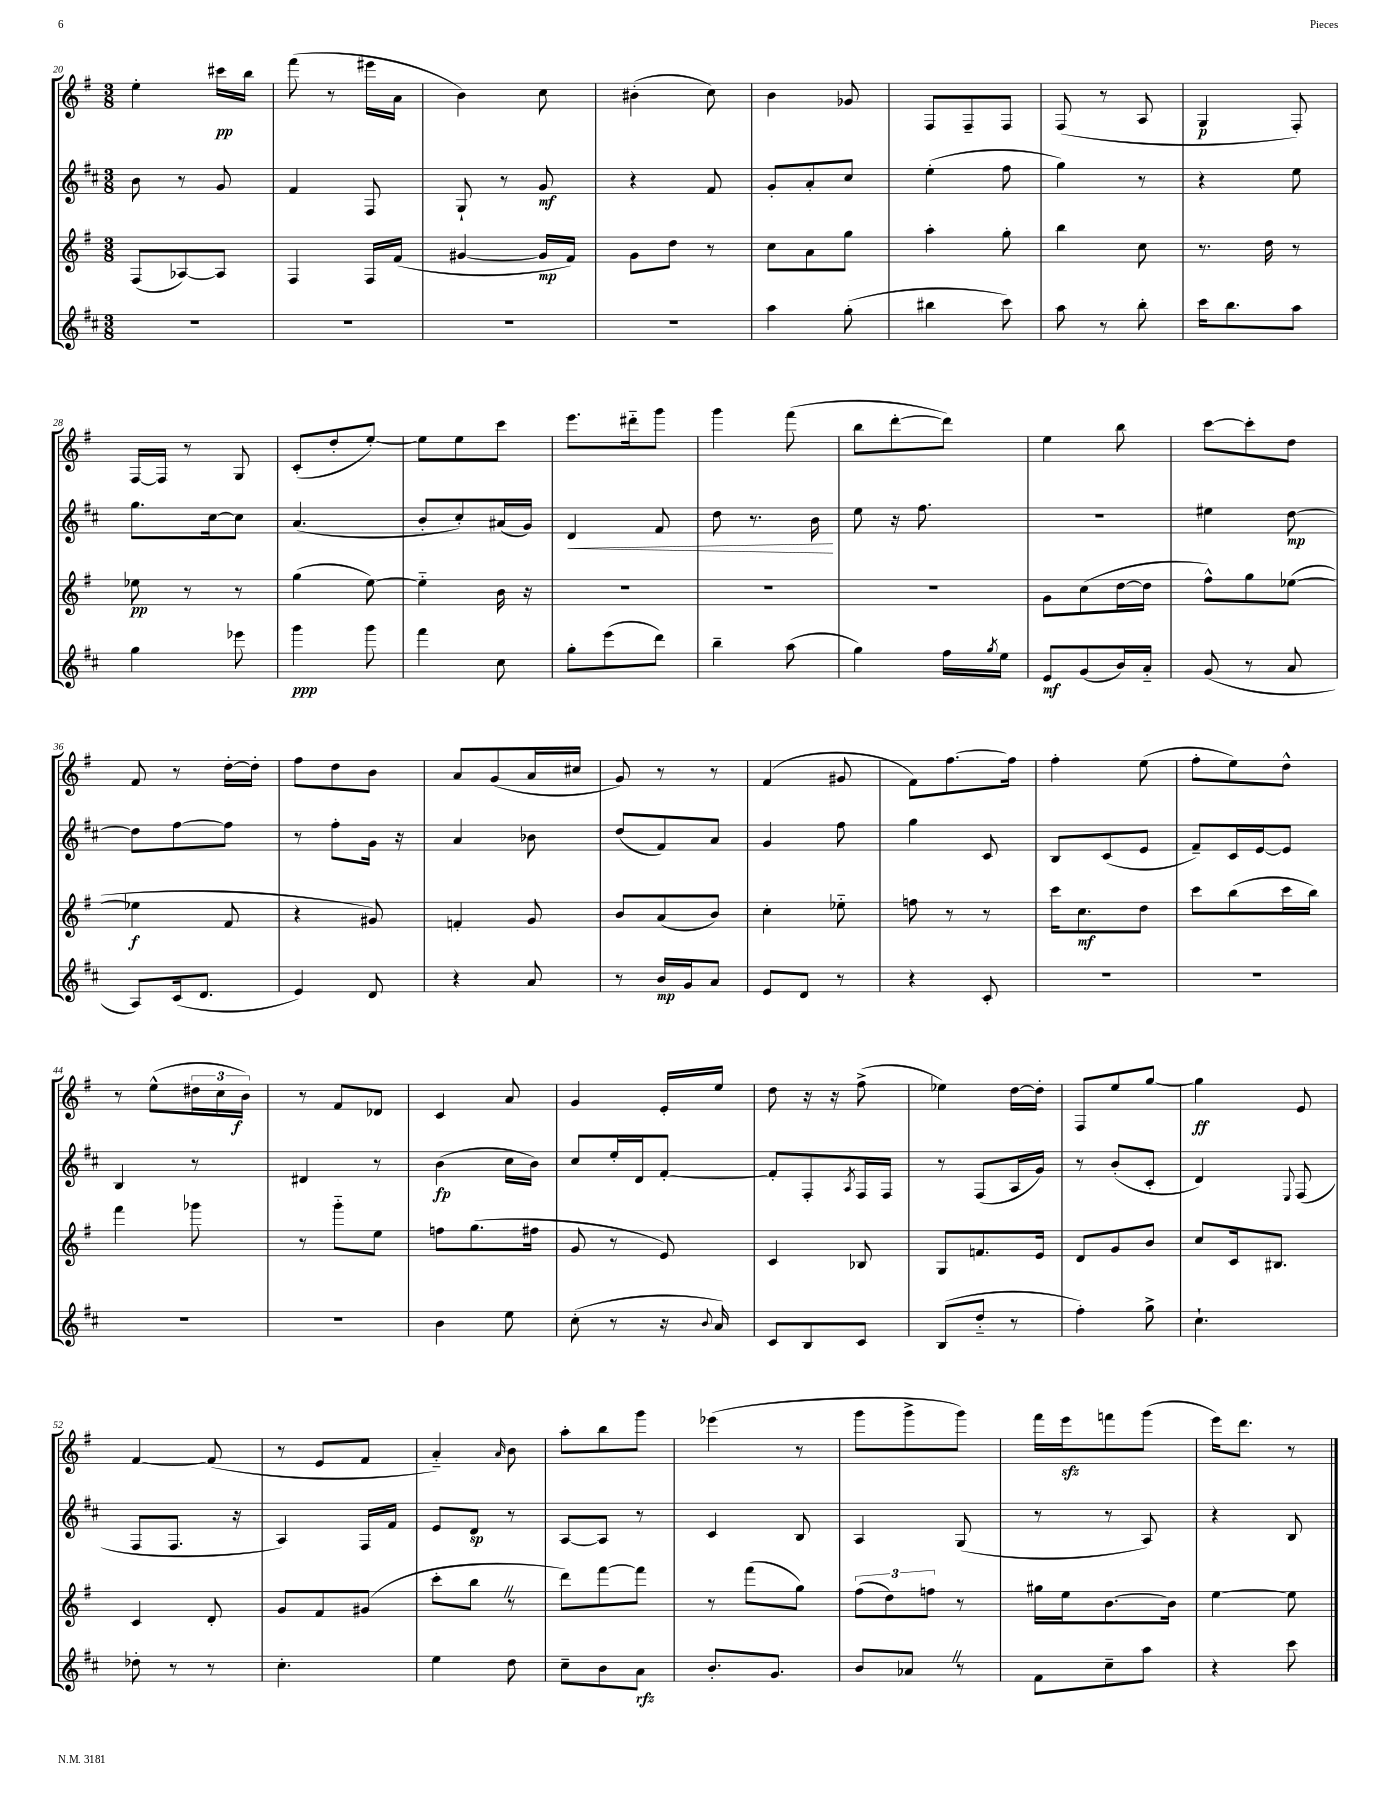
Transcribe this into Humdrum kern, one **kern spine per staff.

**kern	**kern	**kern	**kern
*staff4	*staff3	*staff2	*staff1
*clefG2	*clefG2	*clefG2	*clefG2
*k[f#c#]	*k[f#]	*k[f#c#]	*k[f#]
*M3/8	*M3/8	*M3/8	*M3/8
4.r	(8F#/L	8b\	4ee'\
.	[8A-/)	8r	.
.	8A-/]J	8g/	16ccc#\LL
.	.	.	16bb\JJ
=	=	=	=
4.r	4F#/	4f#/	(8fff#\
.	.	.	8r
.	16F#/LL	8F#/	16eee#\LL
.	(16f#/JJ	.	16a\JJ
=	=	=	=
4.r	[4g#/	8G`/	4b\)
.	.	8r	.
.	16g#/]LL	8g/	8cc\
.	16f#/JJ)	.	.
=	=	=	=
4.r	8g\L	4r	(4b#'\
.	8dd\J	.	.
.	8r	8f#/	8cc\)
=	=	=	=
4aa\	8cc\L	8g'/L	4b\
.	8a\	8a'/	.
(8gg'\	8gg\J	8cc#/J	8g-/
=	=	=	=
4bb#\	4aa'\	(4ee'\	8F#/L
.	.	.	8F#~/
8ccc#\)	8gg'\	8ff#\	8F#/J
=	=	=	=
8aa\	4bb\	4gg\)	(8F#/
8r	.	.	8r
8bb'\	8cc\	8r	8A/
=	=	=	=
16ccc#\LK	8.r	4r	4G/
8.bb\	.	.	.
.	16dd\	.	.
8aa\J	8r	8ee\	8F#'/)
=	=	=	=
4gg\	8ee-\	8.gg\L	[16F#/LL
.	.	.	16F#/]JJ
.	8r	.	8r
.	.	[16cc#\k	.
8eee-\	8r	8cc#\]J	8G/
=	=	=	=
4ggg\	(4gg\	(4.a/	(8c'/L
.	.	.	8dd'/
8ggg\	[8ee\)	.	[8ee'/J)
=	=	=	=
4fff#\	4ee'~\]	8b'/L	8ee\]L
.	.	8cc#'/)	8ee\
8cc#\	16b\	(16a#/L	8ccc\J
.	16r	16g/JJ)	.
=	=	=	=
8gg'\L	4.r	4d/	8.eee\L
(8eee\	.	.	.
.	.	.	16ddd#'~\k
8ddd\J)	.	8f#/	8ggg\J
=	=	=	=
4bb~\	4.r	8dd\	4ggg\
.	.	8.r	.
(8aa\	.	.	(8fff#\
.	.	16b\	.
=	=	=	=
4gg\)	4.r	8ee\	8bb\L
.	.	16r	[8ddd'\
.	.	8.ff#\	.
16ff#\LL	.	.	8ddd\]J)
8qgg/	.	.	.
16ee\JJ	.	.	.
=	=	=	=
8e/L	8g\L	4.r	4ee\
(8g/	(8cc\	.	.
16b/L)	[16dd\L	.	8bb\
16a'~/JJ	16dd\]JJ	.	.
=	=	=	=
(8g/	8ff#^^\L)	4ee#\	[8ccc\L
8r	8gg\	.	8ccc'\]
8a/	([8ee-\J	[8dd\	8dd\J
=	=	=	=
8A/L)	4ee-\]	8dd\]L	8f#/
(16c#/k	.	[8ff#\	8r
8.d/J	.	.	.
.	8f#/	8ff#\]J	[16dd'\LL
.	.	.	16dd'\]JJ
=	=	=	=
4e/)	4r	8r	8ff#\L
.	.	8ff#'\L	8dd\
8d/	8g#/)	16g\Jk	8b\J
.	.	16r	.
=	=	=	=
4r	4f'/	4a/	8a/L
.	.	.	(8g/
8a/	8g/	8b-\	16a/L
.	.	.	16cc#/JJ
=	=	=	=
8r	8b/L	(8dd/L	8g/)
16b/LL	(8a/	8f#/)	8r
16g/J	.	.	.
8a/J	8b/J)	8a/J	8r
=	=	=	=
8e/L	4cc'\	4g/	(4f#/
8d/J	.	.	.
8r	8ee-'~\	8ff#\	8g#/
=	=	=	=
4r	8ff\	4gg\	8f#\L)
.	8r	.	[8.ff#\
8c#'/	8r	8c#/	.
.	.	.	16ff#\]Jk
=	=	=	=
4.r	16ccc\LK	8B/L	4ff#'\
.	8.cc\	.	.
.	.	(8c#/	.
.	8dd\J	8e/J	(8ee\
=	=	=	=
4.r	8ccc\L	8f#~/L)	8ff#'\L
.	(8bb\	16c#/L	8ee\)
.	.	[16e/J	.
.	16ccc\L	8e/]J	8dd^^\J
.	16bb\JJ)	.	.
=	=	=	=
4.r	4fff#\	4B/	8r
.	.	.	(8ee^^\L
.	8ggg-\	8r	24dd#\L
.	.	.	24cc\
.	.	.	24b\JJ)
=	=	=	=
4.r	8r	4d#/	8r
.	8ggg'~\L	.	8f#/L
.	8ee\J	8r	8d-/J
=	=	=	=
4b\	8ff\L	(4b\	4c/
.	(8.gg\	.	.
8ee\	.	16cc#\LL	8a/
.	16ff#\Jk	16b\JJ)	.
=	=	=	=
(8cc#'\	8g/	8cc#/L	4g/
8r	8r	16ee'/L	.
.	.	16d/J	.
16r	8e/)	[8f#'/J	16e'/LL
8qqb/	.	.	.
16a/)	.	.	16ee/JJ
=	=	=	=
8c#/L	4c/	8f#'/]L	8dd\
8B/	.	8F#'/	16r
.	.	.	16r
.	.	8qA/	.
8c#/J	8B-/	16F#/L	(8ff#^\
.	.	16F#/JJ	.
=	=	=	=
(8B/L	8G/L	8r	4ee-\)
8dd'~/J	8.f/	(8F#/L	.
8r	.	16A/L	[16dd\LL
.	16e/Jk	16g/JJ)	16dd'\]JJ
=	=	=	=
4ff#'\)	8d/L	8r	8F#/L
.	8g/	(8b'/L	8ee/
8gg^\	8b/J	8c#'/J	[8gg/J
=	=	=	=
4.cc#`\	8cc/L	4d/)	4gg\]
.	16c/k	.	.
.	8.B#/J	.	.
.	.	8qqE/	.
.	.	(8F#/	8e/
=	=	=	=
8dd-'\	4c/	8F#/L	[4f#/
8r	.	8.F#/J	.
8r	8d'/	.	(8f#/]
.	.	16r	.
=	=	=	=
4.cc#'\	8g/L	4A/)	8r
.	8f#/	.	8e/L
.	(8g#/J	16F#/LL	8f#/J
.	.	16f#/JJ	.
=	=	=	=
4ee\	8ccc'\L	8e/L	4a'~/)
.	8bb\J	8d/J	.
.	.	.	16qqa/
8dd\	8r	8r	8b\
=	=	=	=
8cc#~\L	8ddd\L)	[8A/L	8aa'\L
8b\	[8fff#\	8A/]J	8bb\
8a\J	8fff#\]J	8r	8ggg\J
=	=	=	=
8.b'/L	8r	4c#/	(4eee-\
.	(8fff#\L	.	.
8.g/J	.	.	.
.	8gg\J)	8B/	8r
=	=	=	=
8b/L	(12ff#\L	4A/	8ggg\L
.	12dd\)	.	.
8a-/J	.	.	8ggg^\
.	12ff\J	.	.
8r	8r	(8G/	8ggg\J)
=	=	=	=
8f#\L	16gg#\LL	8r	16fff#\LL
.	16ee\J	.	16eee\J
8cc#~\	[8.b\	8r	8fff\
8aa\J	.	8A/)	(8ggg\J
.	16b\]Jk	.	.
=	=	=	=
4r	[4ee\	4r	16eee\LK)
.	.	.	8.ddd\J
8ccc#\	8ee\]	8B/	8r
==	==	==	==
*-	*-	*-	*-
